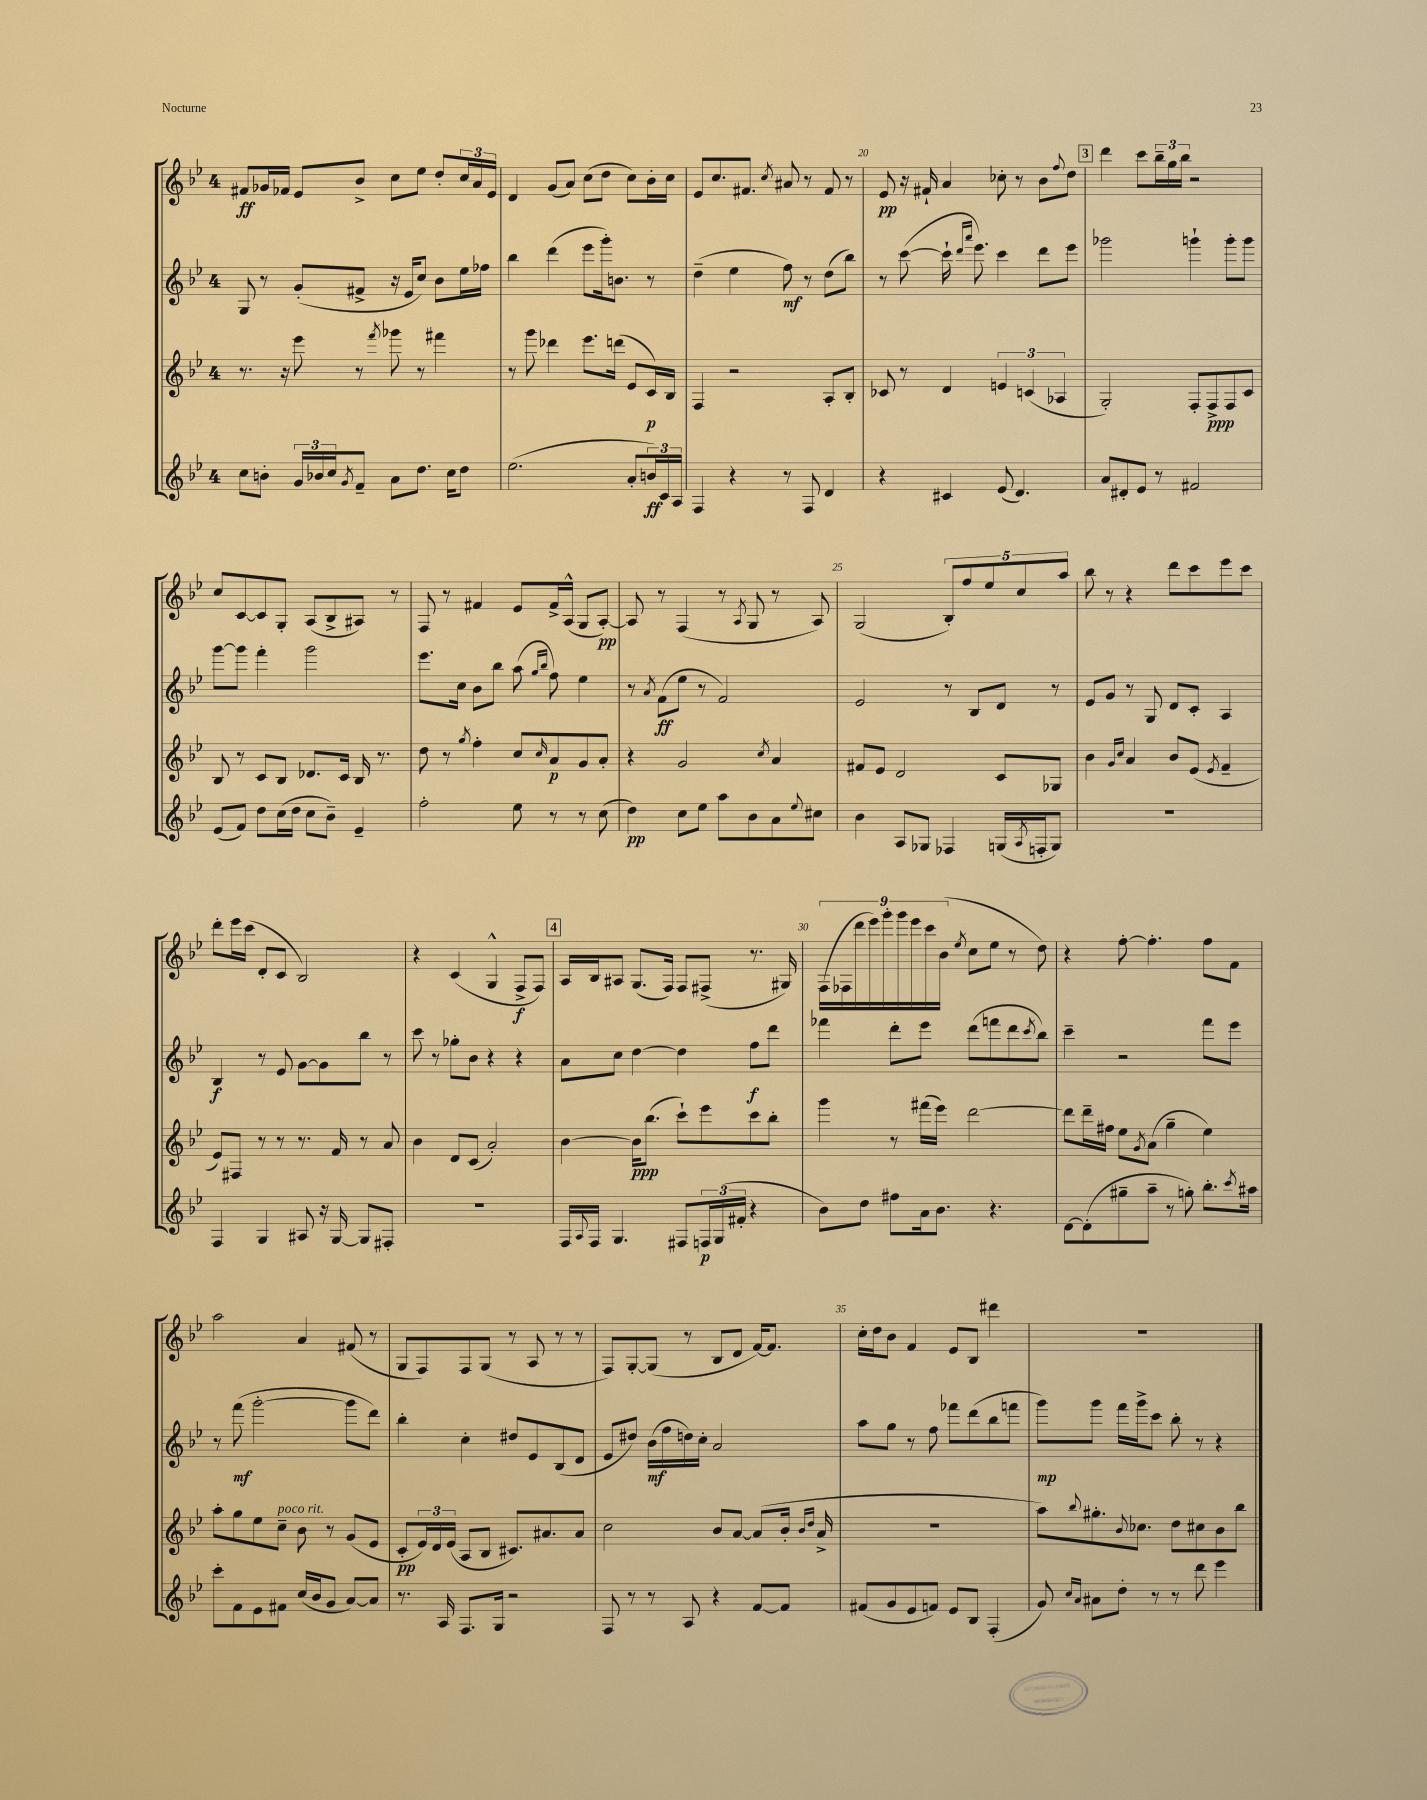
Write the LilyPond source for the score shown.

<<
\new StaffGroup <<
\new Staff = "s0" {
    \clef treble \key bes \major \once \override Staff.TimeSignature.style = #'single-digit \time 4/4
    fis'8\ff ges'16 fes'16 ees'8 bes'8-> c''8 ees''8 d''8-. \tuplet 3/2 { c''16 a'16 ees'16 } |
    d'4 g'8( a'8) c''8( d''8 c''8) bes'16-. c''16 |
    ees'8 c''8. fis'8. \acciaccatura { c''8 } ais'8 r8 fis'8 r8 |
    ees'8\pp r16 fis'16-! a'4 ces''8-. r8 bes'8 \appoggiatura { f''8 } d''8 |
    \mark \markup { \box "3" } d'''4 c'''8 \tuplet 3/2 { bes''16-- g''16 bes''16 } r2 |
    c''8 c'8~ c'8 g8-. a8( bes8-> ais8) r8 |
    f8 r8 fis'4 ees'8 fis'16-> a16-^( g8 a8~-.\pp) |
    a8 r8 f4( r8 \acciaccatura { a8 } g8 r8 a8) |
    g2( \tuplet 5/4 { bes8-.) f''8 ees''8 c''8 a''8 } |
    bes''8 r8 r4 d'''8 c'''8 ees'''8 c'''8 |
    d'''8-. ees'''16 c'''16( d'8-. c'8 bes2) |
    r4 c'4( g4-^ f8->\f f8) |
    \mark \markup { \box "4" } a16 bes16 ais8 g8.( f16) f8 fis8->( r8. gis16) |
    \tuplet 9/8 { f16( fes16 d'''16 ees'''16) g'''16-. g'''16 ees'''16 c'''16 bes'16( } \acciaccatura { ees''8 } c''8 ees''8 r8 d''8) |
    r4 f''8~-. f''4.-. f''8 f'8 |
    a''2 a'4 fis'8( r8 |
    g8 f8) f8 g8( r8 a8 r8 r8 |
    f8) g8~-. g8( r8 bes8 d'8 f'16~) f'8. |
    c''16-. d''16 bes'8 f'4 ees'8 bes8 dis'''4 |
    R1 \bar "|." |
}
\new Staff = "s1" {
    \clef treble \key bes \major \once \override Staff.TimeSignature.style = #'single-digit \time 4/4
    g8 r8 g'8-.( fis'8-> r16 ees'16 c''8) bes'8 ees''16 fes''16 |
    bes''4 d'''4( ees'''8 g'''16-.) b'8. r8 |
    d''4--( ees''4 f''8\mf) r8 d''8( bes''8) |
    r8 c'''8~( c'''16-! \grace { d'''16 a'''16 } ees'''8.) c'''4 d'''8 ees'''8 |
    \mark \markup { \box "3" } ges'''2 g'''4-! g'''8-. g'''8 |
    g'''8~ g'''8 f'''4-. g'''2 |
    ees'''8. c''16 bes'8 bes''8 a''8( \grace { g''16 bes''16 } f''8) ees''4 |
    r8 \acciaccatura { a'8 } f'8\ff( ees''8 r8 f'2) |
    ees'2 r8 bes8 d'8 r8 |
    ees'8 g'8 r8 g8 d'8 c'8-. a4 |
    bes4\f r8 ees'8 g'8~ g'8 bes''8 r8 |
    c'''8 r8 ges''8-. bes'8 r4 r4 |
    \mark \markup { \box "4" } a'8 c''8 d''4~ d''4 f''8\f d'''8 |
    fes'''4 d'''8-. ees'''8 d'''8( f'''8 d'''8 \acciaccatura { c'''8 } bes''8) |
    c'''4-- r2 f'''8 ees'''8 |
    r8 f'''8\mf( g'''2~-. g'''8 d'''8) |
    bes''4-. c''4-. dis''8 ees'8 bes8( d'8 |
    ees'8 dis''8) bes'16\mf( f''16 d''16) c''16-. a'2 |
    a''8 g''8 r8 f''8 fes'''8 d'''8( bes''8 f'''8 |
    g'''8\mp) g'''8 f'''16 g'''16-> c'''8 bes''8-. r8 r4 \bar "|." |
}
\new Staff = "s2" {
    \clef treble \key bes \major \once \override Staff.TimeSignature.style = #'single-digit \time 4/4
    r8. r16 ees'''8 r8 \acciaccatura { f'''8 } ges'''8 r8 fis'''4 |
    r8 g'''8 des'''4 ees'''8. d'''16( ees'8 c'16\p) bes16 |
    f4 r2 a8-. bes8-. |
    ces'8 r8 d'4 \tuplet 3/2 { e'4 c'4( aes4 } |
    \mark \markup { \box "3" } g2-.) f8-. f8->\ppp f8 c'8 |
    bes8 r8 c'8 bes8 des'8. c'16 bes16 r8. |
    d''8 r8 \acciaccatura { g''8 } f''4-. c''8 \grace { c''16 } a'8\p g'8 a'8-. |
    r4 g'2 \acciaccatura { c''8 } a'4 |
    fis'8 ees'8 d'2 c'8 ges8 |
    bes'4 \grace { g'16 c''16 } a'4 bes'8 ees'8( \acciaccatura { ees'8 } f'4-- |
    ees'8) fis8 r8 r8 r8. f'16 r8 a'8 |
    bes'4 d'8 c'8( a'2-.) |
    \mark \markup { \box "4" } bes'4~ bes'16\ppp bes''8.( c'''8-!) ees'''8 c'''8 bes''8-. |
    g'''4 r8 fis'''16( ees'''16) d'''2~ |
    d'''8 d'''16-- fis''16 ees''8 \acciaccatura { g'8 } a'8( g''4-- ees''4) |
    a''8-. g''8 ees''8 c''8--^\markup { \italic "poco rit." } bes'8 r8 g'8( ees'8 |
    c'8-.\pp \tuplet 3/2 { ees'16) d'16 ees'16( } a8 bes8 cis'8.) ais'8. ais'8 |
    c''2 bes'8 a'8~ a'8( bes'16-. \grace { bes'16 d''16 } a'16-> |
    R1 |
    a''8) \appoggiatura { bes''8 } gis''8.-. \appoggiatura { bes'8 } ces''8. d''8 cis''8 bes'8 bes''8 \bar "|." |
}
\new Staff = "s3" {
    \clef treble \key bes \major \once \override Staff.TimeSignature.style = #'single-digit \time 4/4
    c''8 b'8-. \tuplet 3/2 { g'16 bes'16 c''16 } \acciaccatura { g'8 } f'8-- a'8 d''8. c''16 d''8 |
    ees''2.( a'8-. \tuplet 3/2 { b'16\ff) c'16 a16 } |
    f4 r4 r8 f8 d'4 |
    r4 cis'4 ees'8( d'4.) |
    \mark \markup { \box "3" } a'8 dis'8-. ees'8 r8 fis'2 |
    ees'8( f'8) d''8 c''16( d''16 c''8 bes'8--) ees'4-- |
    f''2-. ees''8 r8 r8 c''8( |
    d''4\pp) c''8 ees''8 a''8 bes'8 a'8 \appoggiatura { ees''8 } cis''8 |
    bes'4 a8 ges8 fes4 g16( \acciaccatura { a8 } f16-. g8) |
    R1 |
    f4 g4 ais8 r16 g16~ g8 fis8-. |
    R1 |
    \mark \markup { \box "4" } f16 \appoggiatura { a8 } f16 g4. fis8 \tuplet 3/2 { f16\p g16( fis'16-. } r4 |
    bes'8) d''8 fis''8 a'16 bes'8. r4. |
    d'8~ d'8-.( gis''8-- a''8-- r8 g''8-.) bes''8.-. \acciaccatura { c'''8 } ais''16 |
    c'''8-. f'8 ees'8 fis'8 c''16( bes'16 g'8 a'8~) a'8 |
    r8. a16 f8. g16 r2 |
    f8 r8 r8 a8 r4 f'8~ f'8 |
    fis'8( g'8 ees'8 f'8) ees'8 bes8 f4-.( |
    g'8) \grace { c''16 a'16 } ais'8 d''8-. r8 r8 d'''8 ees'''4 \bar "|." |
}
>>
>>
\layout { \context { \Score currentBarNumber = #17 \override BarNumber.break-visibility = ##(#f #t #t) barNumberVisibility = #(every-nth-bar-number-visible 5) } }
